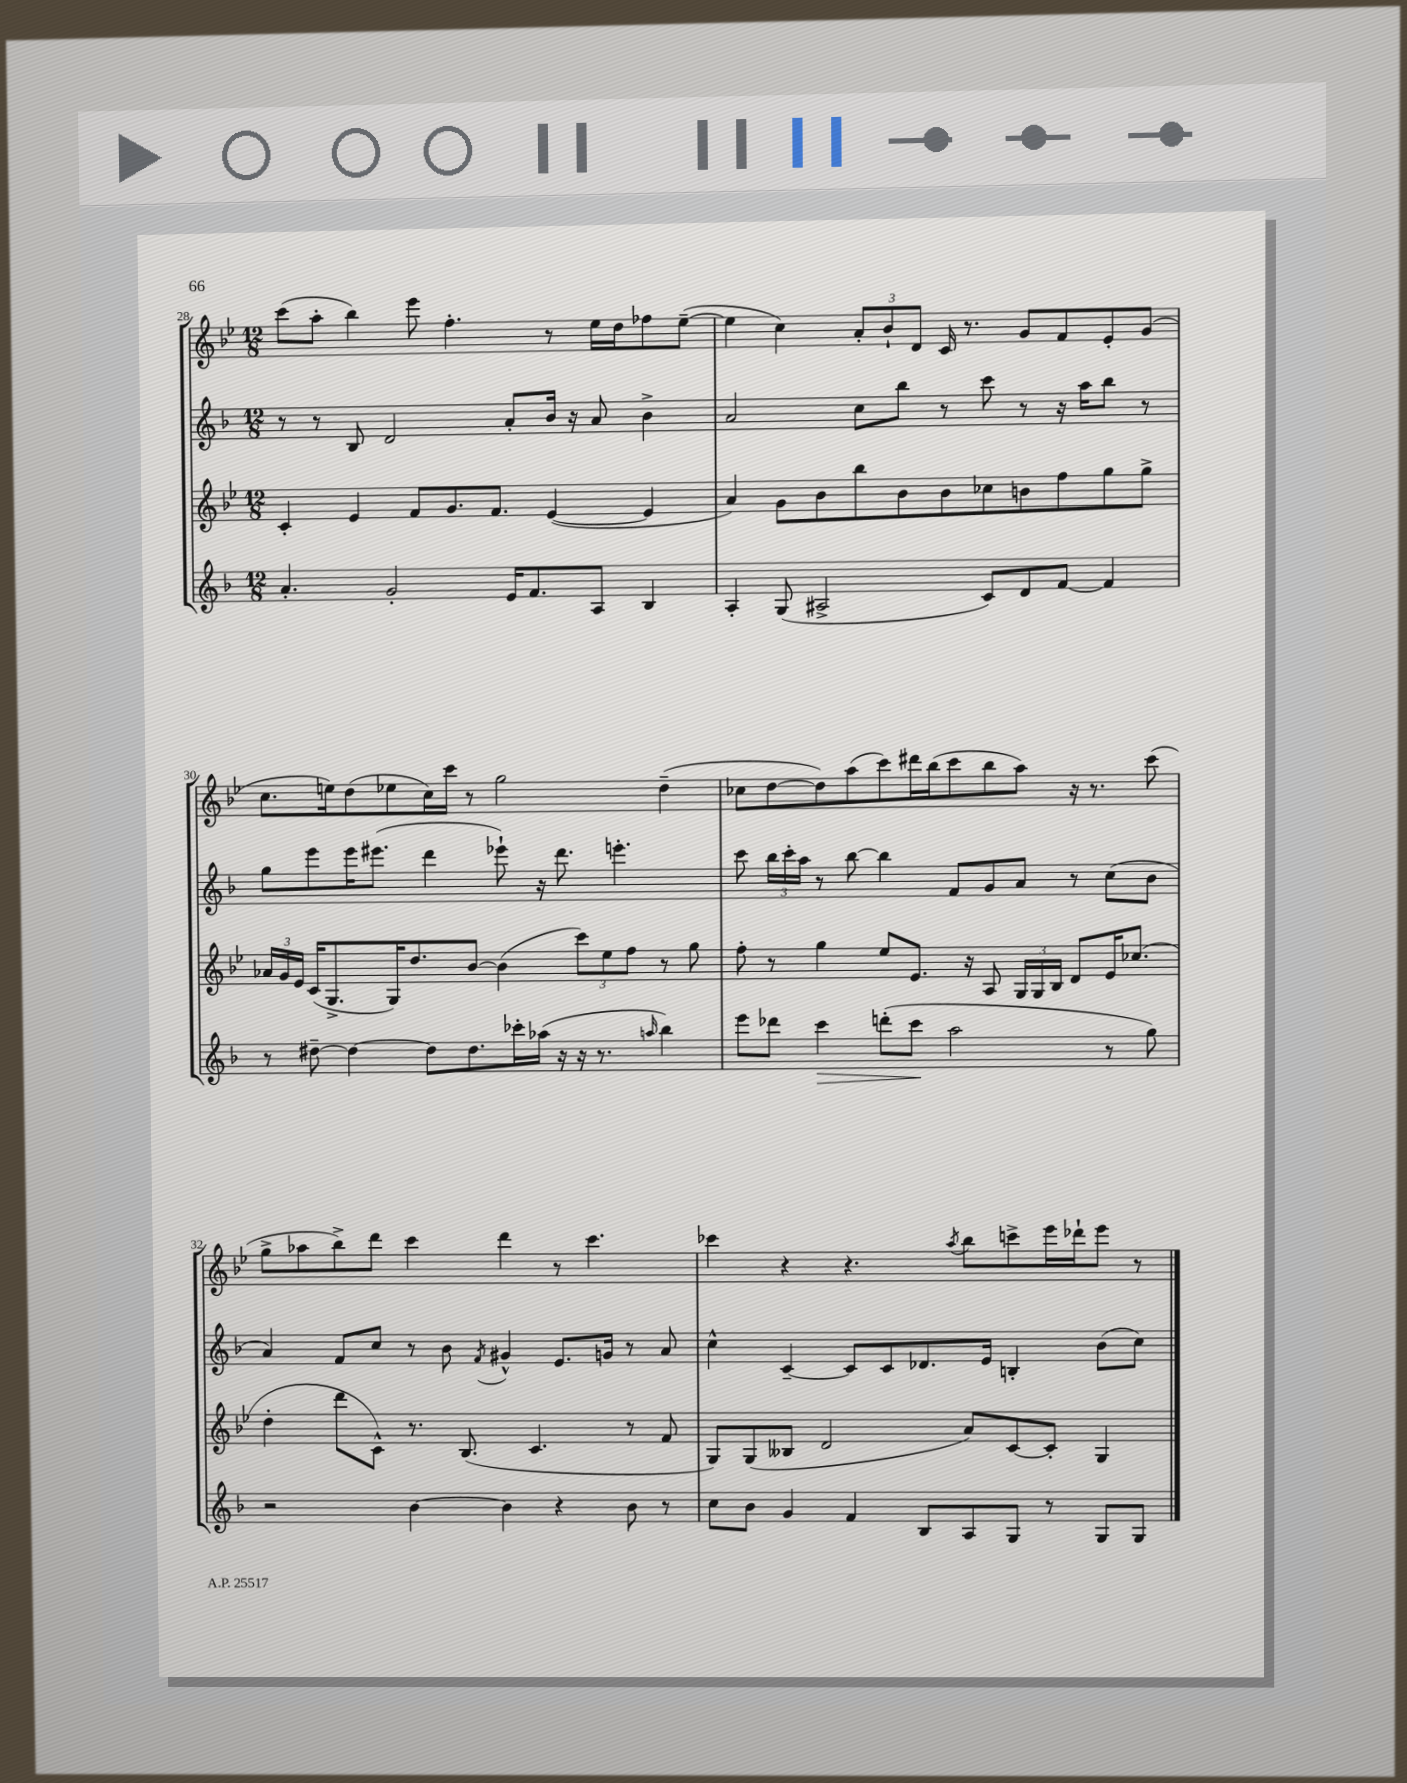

**kern	**kern	**kern	**kern
*staff4	*staff3	*staff2	*staff1
*clefG2	*clefG2	*clefG2	*clefG2
*k[b-]	*k[b-e-]	*k[b-]	*k[b-e-]
*M12/8	*M12/8	*M12/8	*M12/8
4.a'	4c'	8r	(8ccc
.	.	8r	8aa'
.	4e-	8B-	4bb-)
2g'	.	2d	.
.	8f	.	8eee-
.	8.g	.	4.ff'
.	8.f	.	.
16e	.	8a'	.
8.f	.	.	.
.	([4e-	16b-	8r
.	.	16r	.
8A	.	8a	16ee-
.	.	.	16dd
4B-	4e-]	4b-^	8ff-
.	.	.	([8ee-~
=	=	=	=
4A'	4a)	2a	4ee-]
(8G	8g	.	4cc)
2A#^	8b-	.	.
.	8bb-	8cc	12a'
.	.	.	12b-`
.	8b-	8bb-	.
.	.	.	12d
.	8b-	8r	16c
.	.	.	8.r
8c)	8cc-	8ccc	.
8d	8b	8r	8g
[8f	8ff	16r	8f
.	.	16aa	.
4f]	8gg	8bb-	8e-'
.	8gg^	8r	(8g
=	=	=	=
8r	24a-	8gg	8.cc
.	24g	.	.
.	24e-	.	.
[8dd#~	(16c	8eee	.
.	8.G^	.	16ee)
4dd#_	.	16eee	(8dd
.	.	(8.eee#	.
.	16G)	.	8ee-
.	8.dd	.	.
8dd#]	.	4ddd	16cc)
.	.	.	16ccc
8.dd#	[8b-	.	8r
.	(4b-]	8eee-`)	2gg
16ccc-'	.	.	.
(16aa-	.	16r	.
16r	.	8.ddd	.
16r	12ccc)	.	.
8.r	.	.	.
.	12ee-	.	.
.	.	4.eee'	.
.	12ff	.	.
16qqaa	.	.	.
4bb-)	8r	.	(4dd~
.	8gg	.	.
=	=	=	=
8eee	8ff'	8ccc	8cc-
8ddd-	8r	24bb-	[8dd
.	.	24ccc'	.
.	.	24aa	.
4ccc	4gg	8r	8dd])
.	.	[8bb-	(8aa
(8ddd'	8ee-	4bb-]	8ccc)
8ccc	8.e-	.	16ddd#
.	.	.	(16bb-
2aa	.	8f	8ccc
.	16r	.	.
.	8A	8g	8bb-
.	24G	8a	8aa)
.	24G	.	.
.	24B-	.	.
.	8d	8r	16r
.	.	.	8.r
8r	16e-	(8cc	.
.	(8.cc-	.	.
8gg)	.	8b-	(8ccc
=	=	=	=
2r	4dd'	4a)	8gg^
.	.	.	8aa-
.	8ddd	8f	8bb-^)
.	8c^^)	8cc	8ddd
[4b-	8.r	8r	4ccc
.	.	8b-	.
.	(8.B-	.	.
.	.	8qf	.
4b-]	.	4g#^^	4ddd
.	4.c	.	.
4r	.	8.e	8r
.	.	.	4.ccc
.	.	16g	.
8b-	8r	8r	.
8r	8f	8a	.
=	=	=	=
8cc	8G)	4cc^^	4ccc-
8b-	(8G	.	.
4g	8B--	[4c~	4r
.	2d	.	.
4f	.	8c]	4.r
.	.	8c	.
8B-	.	8.d-	.
.	.	.	8qaa
8A	8a)	.	8bb-
.	.	16e	.
8G	[8c	4B'	8ccc^
8r	8c']	.	16eee-
.	.	.	16ddd-`
8G	4G	(8b-	8eee-
8G	.	8cc)	8r
==	==	==	==
*-	*-	*-	*-
